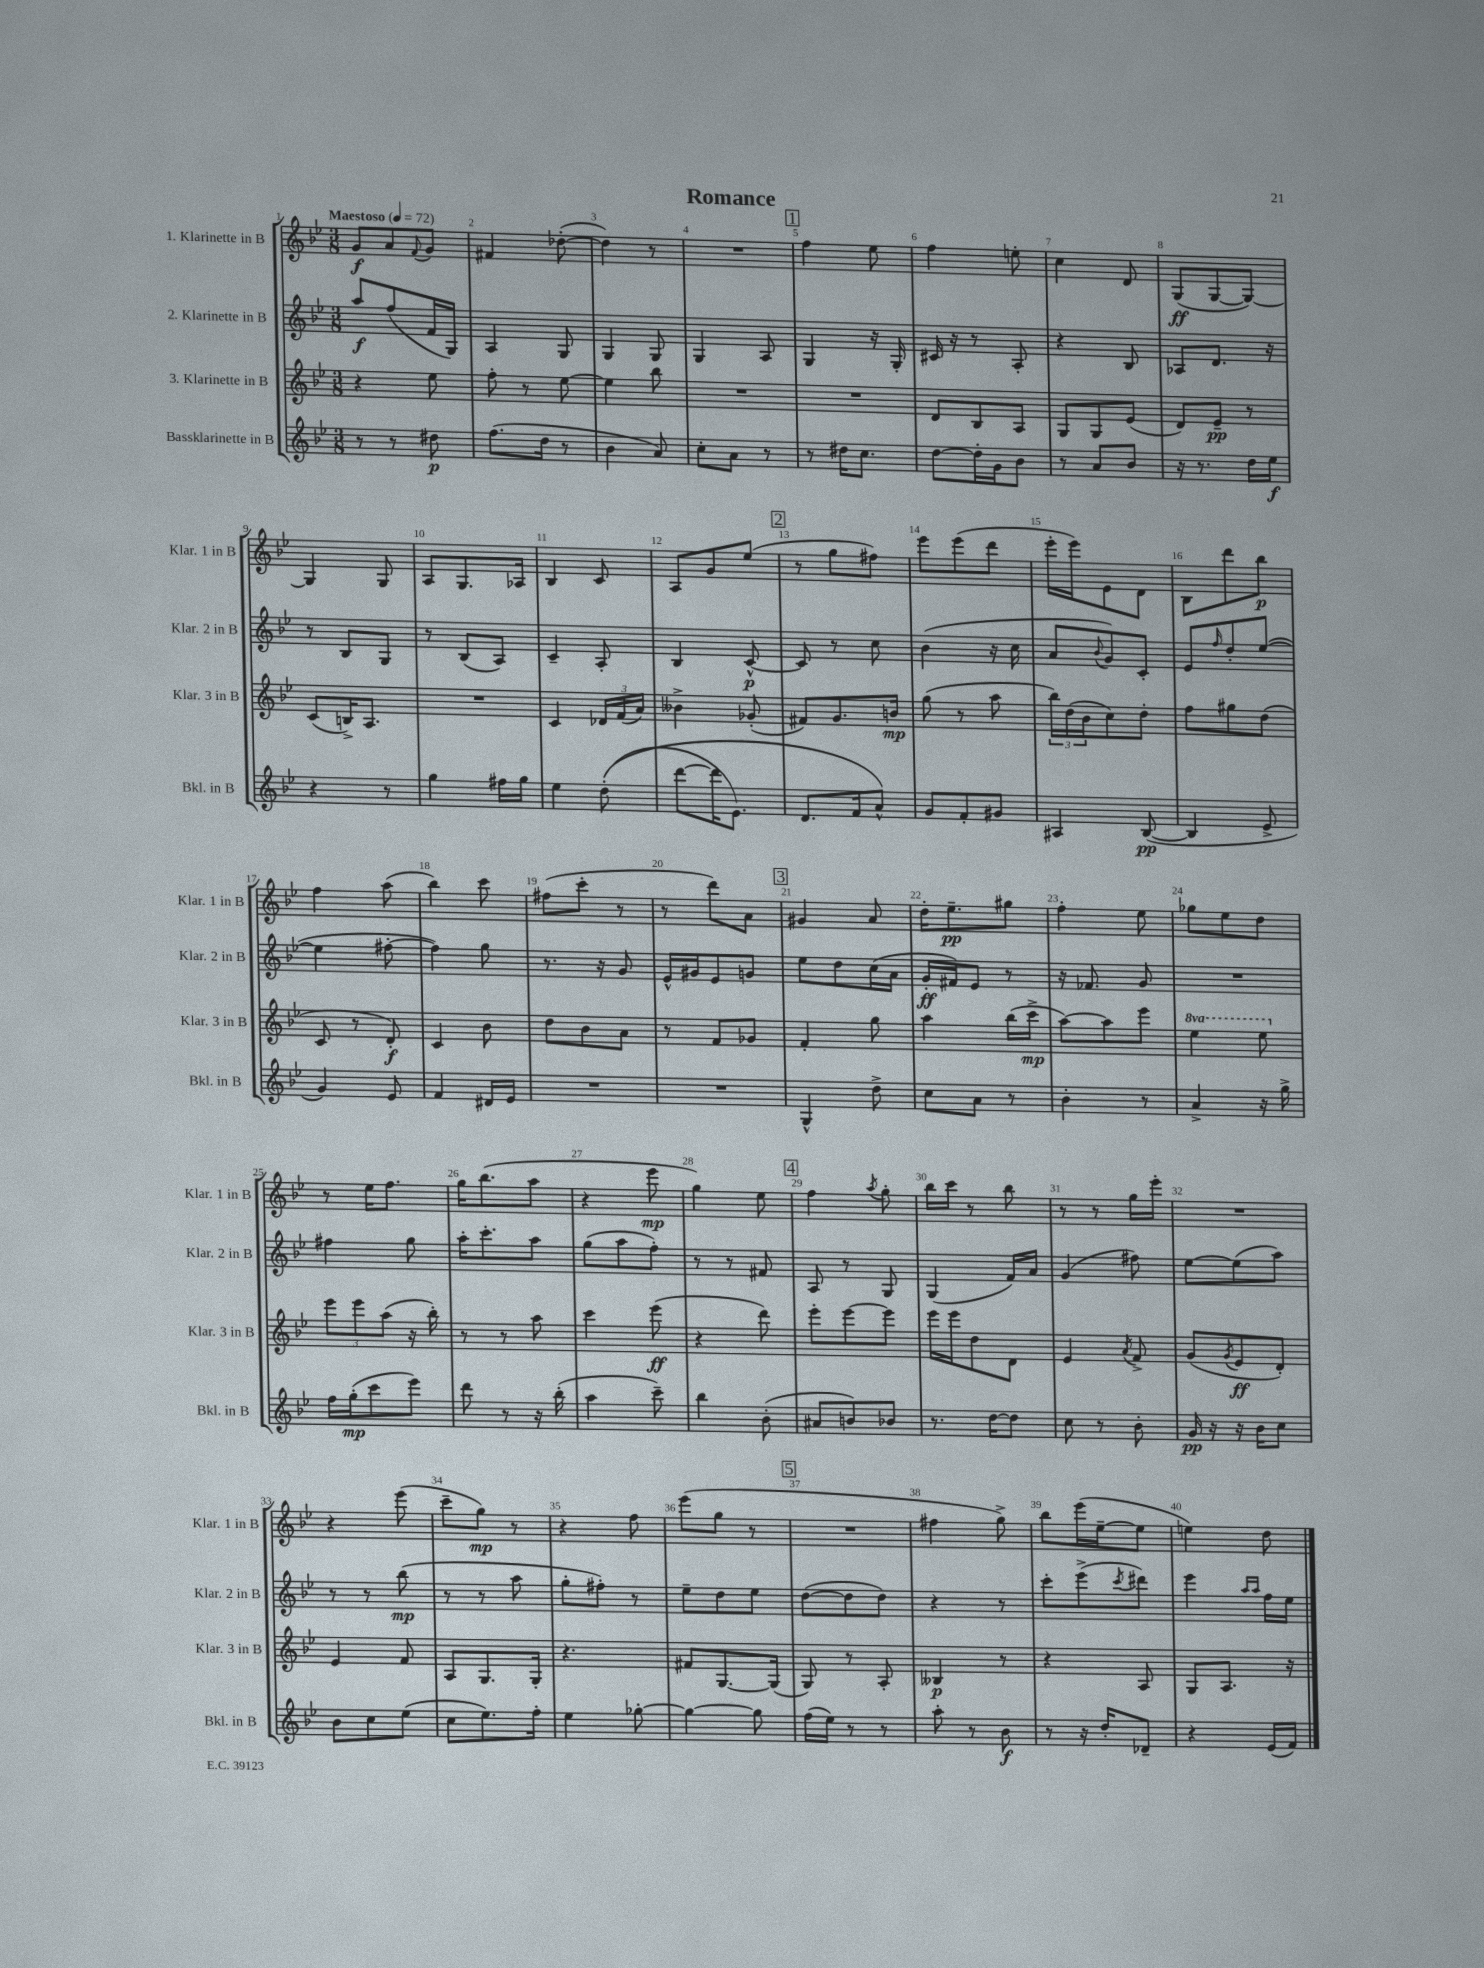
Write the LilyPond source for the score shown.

\header { title = "Romance" }
<<
\new StaffGroup <<
\new Staff = "s0" \with { instrumentName = "1. Klarinette in B" shortInstrumentName = "Klar. 1 in B" } {
    \clef treble \key bes \major \numericTimeSignature \time 3/8 \tempo "Maestoso" 4 = 72
    g'8\f a'8 \appoggiatura { f'8 } g'8 |
    fis'4 des''8~-.( |
    des''4) r8 |
    R4. |
    \mark \markup { \box "1" } f''4 ees''8 |
    f''4 e''8-. |
    c''4 d'8 |
    g8\ff( g8~ g8~) |
    g4 g8 |
    a8 g8. aes16 |
    bes4 c'8 |
    a8 g'8 ees''8( |
    \mark \markup { \box "2" } r8 g''8 fis''8) |
    ees'''8 ees'''8( d'''8 |
    ees'''16-. ees'''16) ees'8 d'8 |
    bes8 d'''8 bes''8\p |
    f''4 a''8( |
    bes''4) c'''8 |
    fis''8( c'''8-. r8 |
    r8 d'''8) a'8 |
    \mark \markup { \box "3" } gis'4 a'8 |
    d''16-. ees''8.--\pp gis''8 |
    f''4-. ees''8 |
    ges''8 ees''8 d''8 |
    r8 ees''16 f''8. |
    g''16 bes''8.( a''8 |
    r4 ees'''8\mp |
    g''4) ees''8 |
    \mark \markup { \box "4" } f''4 \acciaccatura { a''8 } g''8-. |
    bes''16 c'''16 r8 bes''8 |
    r8 r8 g''16 ees'''16-. |
    R4. |
    r4 ees'''8( |
    c'''8-- g''8\mp) r8 |
    r4 f''8 |
    ees'''8( g''8 r8 |
    \mark \markup { \box "5" } R4. |
    fis''4 g''8->) |
    bes''8 ees'''16( ees''16~-- ees''8 |
    e''4) d''8 \bar "|." |
}
\new Staff = "s1" \with { instrumentName = "2. Klarinette in B" shortInstrumentName = "Klar. 2 in B" } {
    \clef treble \key bes \major \numericTimeSignature \time 3/8
    a''8\f f''8( f'16 g16) |
    a4 g8 |
    g4 g8 |
    g4 a8 |
    \mark \markup { \box "1" } g4 r16 g16-. |
    cis'16 r16 r8 a8-. |
    r4 bes8 |
    aes8 d'8. r16 |
    r8 bes8 g8 |
    r8 bes8( a8) |
    c'4-- a8-. |
    bes4 c'8~-^\p |
    \mark \markup { \box "2" } c'8 r8 c''8 |
    bes'4( r16 c''16 |
    a'8 \appoggiatura { bes'8 } g'8) c'8-. |
    ees'8 \grace { f''16 } d''8-. ees''8~( |
    ees''4 fis''8~-. |
    fis''4) g''8 |
    r8. r16 g'8 |
    ees'16-^ gis'16 ees'8 g'8 |
    \mark \markup { \box "3" } ees''8 d''8 c''16( a'16 |
    g'16-.\ff fis'16) ees'8 r8 |
    r16 fes'8. g'8 |
    R4. |
    fis''4 g''8 |
    a''16-. c'''8.-. a''8 |
    g''8( a''8 f''8-.) |
    r8 r8 fis'8 |
    \mark \markup { \box "4" } a8 r8 g8 |
    g4( f'16) a'16 |
    g'4( fis''8) |
    ees''8~ ees''8( a''8) |
    r8 r8 bes''8\mp( |
    r8 r8 a''8 |
    g''8-. fis''8-.) r8 |
    ees''8-- d''8 ees''8 |
    \mark \markup { \box "5" } d''8~( d''8 d''8) |
    r4 r8 |
    c'''8-. ees'''8->( \acciaccatura { c'''8 } dis'''8) |
    ees'''4 \grace { a''16 a''16 } f''16 ees''16 \bar "|." |
}
\new Staff = "s2" \with { instrumentName = "3. Klarinette in B" shortInstrumentName = "Klar. 3 in B" } {
    \clef treble \key bes \major \numericTimeSignature \time 3/8 \set Staff.ottavationMarkups = #ottavation-simple-ordinals
    r4 ees''8 |
    f''8-. r8 ees''8~ |
    ees''4 bes''8 |
    R4. |
    \mark \markup { \box "1" } R4. |
    d'8 bes8 a8 |
    g8 g8 ees'8( |
    d'8) ees'8--\pp r8 |
    c'8( b16->) a8. |
    R4. |
    c'4 \tuplet 3/2 { des'16 f'16( a'16) } |
    beses'4-> ges'8-.( |
    \mark \markup { \box "2" } fis'8) g'8. b'16\mp |
    g''8( r8 a''8 |
    \tuplet 3/2 { bes''16) d''16( bes'16 } c''8) d''8-. |
    f''8 gis''8 d''8( |
    c'8 r8 d'8-.\f) |
    c'4 bes'8 |
    d''8 bes'8 a'8 |
    r8 f'8 ges'8 |
    \mark \markup { \box "3" } f'4-. g''8 |
    a''4 bes''16( c'''16->\mp |
    a''8~) a''8 ees'''8 |
    \ottava #1 ees'''4 ees'''8 \ottava #0 |
    \tuplet 3/2 { ees'''8 ees'''8 a''8( } r16 bes''16-.) |
    r8 r8 a''8 |
    c'''4 ees'''8\ff( |
    r4 d'''8) |
    \mark \markup { \box "4" } ees'''8-. ees'''8~ ees'''8 |
    ees'''16 ees'''16 d''8 d'8 |
    ees'4 \acciaccatura { a'8 } f'8-> |
    g'8( \acciaccatura { g'8 } ees'8\ff d'8-.) |
    ees'4 f'8 |
    a8 g8. g16-. |
    r4. |
    fis'8 g8.~ g16( |
    \mark \markup { \box "5" } g8) r8 a8-. |
    beses4\p r8 |
    r4 a8 |
    g8 a8. r16 \bar "|." |
}
\new Staff = "s3" \with { instrumentName = "Bassklarinette in B" shortInstrumentName = "Bkl. in B" } {
    \clef treble \key bes \major \numericTimeSignature \time 3/8
    r8 r8 dis''8\p |
    f''8.( d''16 r8 |
    bes'4 a'8) |
    c''8-. a'8 r8 |
    \mark \markup { \box "1" } r8 dis''16 c''8. |
    d''8~ d''16-. g'16 bes'8 |
    r8 a'8 bes'8 |
    r16 r8. d''16 ees''16\f |
    r4 r8 |
    g''4 fis''16 g''16 |
    ees''4 d''8-.(\( |
    d'''8~ d'''16 ees'8.) |
    \mark \markup { \box "2" } d'8. f'16 a'8-^\) |
    g'8 f'8-. gis'8 |
    ais4 bes8~\pp( |
    bes4 ees'8-> |
    g'4) ees'8 |
    f'4 dis'16 ees'16 |
    R4. |
    R4. |
    \mark \markup { \box "3" } g4-^ d''8-> |
    c''8 a'8 r8 |
    bes'4-. r8 |
    a'4-> r16 g''16-> |
    f''16 g''16-.\mp( c'''8 ees'''8) |
    d'''8 r8 r16 bes''16-.( |
    a''4 c'''8--) |
    bes''4 bes'8-.( |
    \mark \markup { \box "4" } ais'8 b'8) bes'8 |
    r8. d''16~ d''8 |
    c''8 r8 bes'8-. |
    g'16\pp r16 r16 bes'16 c''8 |
    bes'8 c''8 ees''8( |
    c''8 ees''8.) f''16-. |
    ees''4 ges''8~-. |
    ges''4~ ges''8 |
    \mark \markup { \box "5" } f''16( ees''16) r8 r8 |
    a''8-. r8 bes'8\f |
    r8 r16 d''16-. des'8-- |
    r4 ees'16( f'16) \bar "|." |
}
>>
>>
\layout { \context { \Score \override BarNumber.break-visibility = ##(#f #t #t) barNumberVisibility = #all-bar-numbers-visible } }
